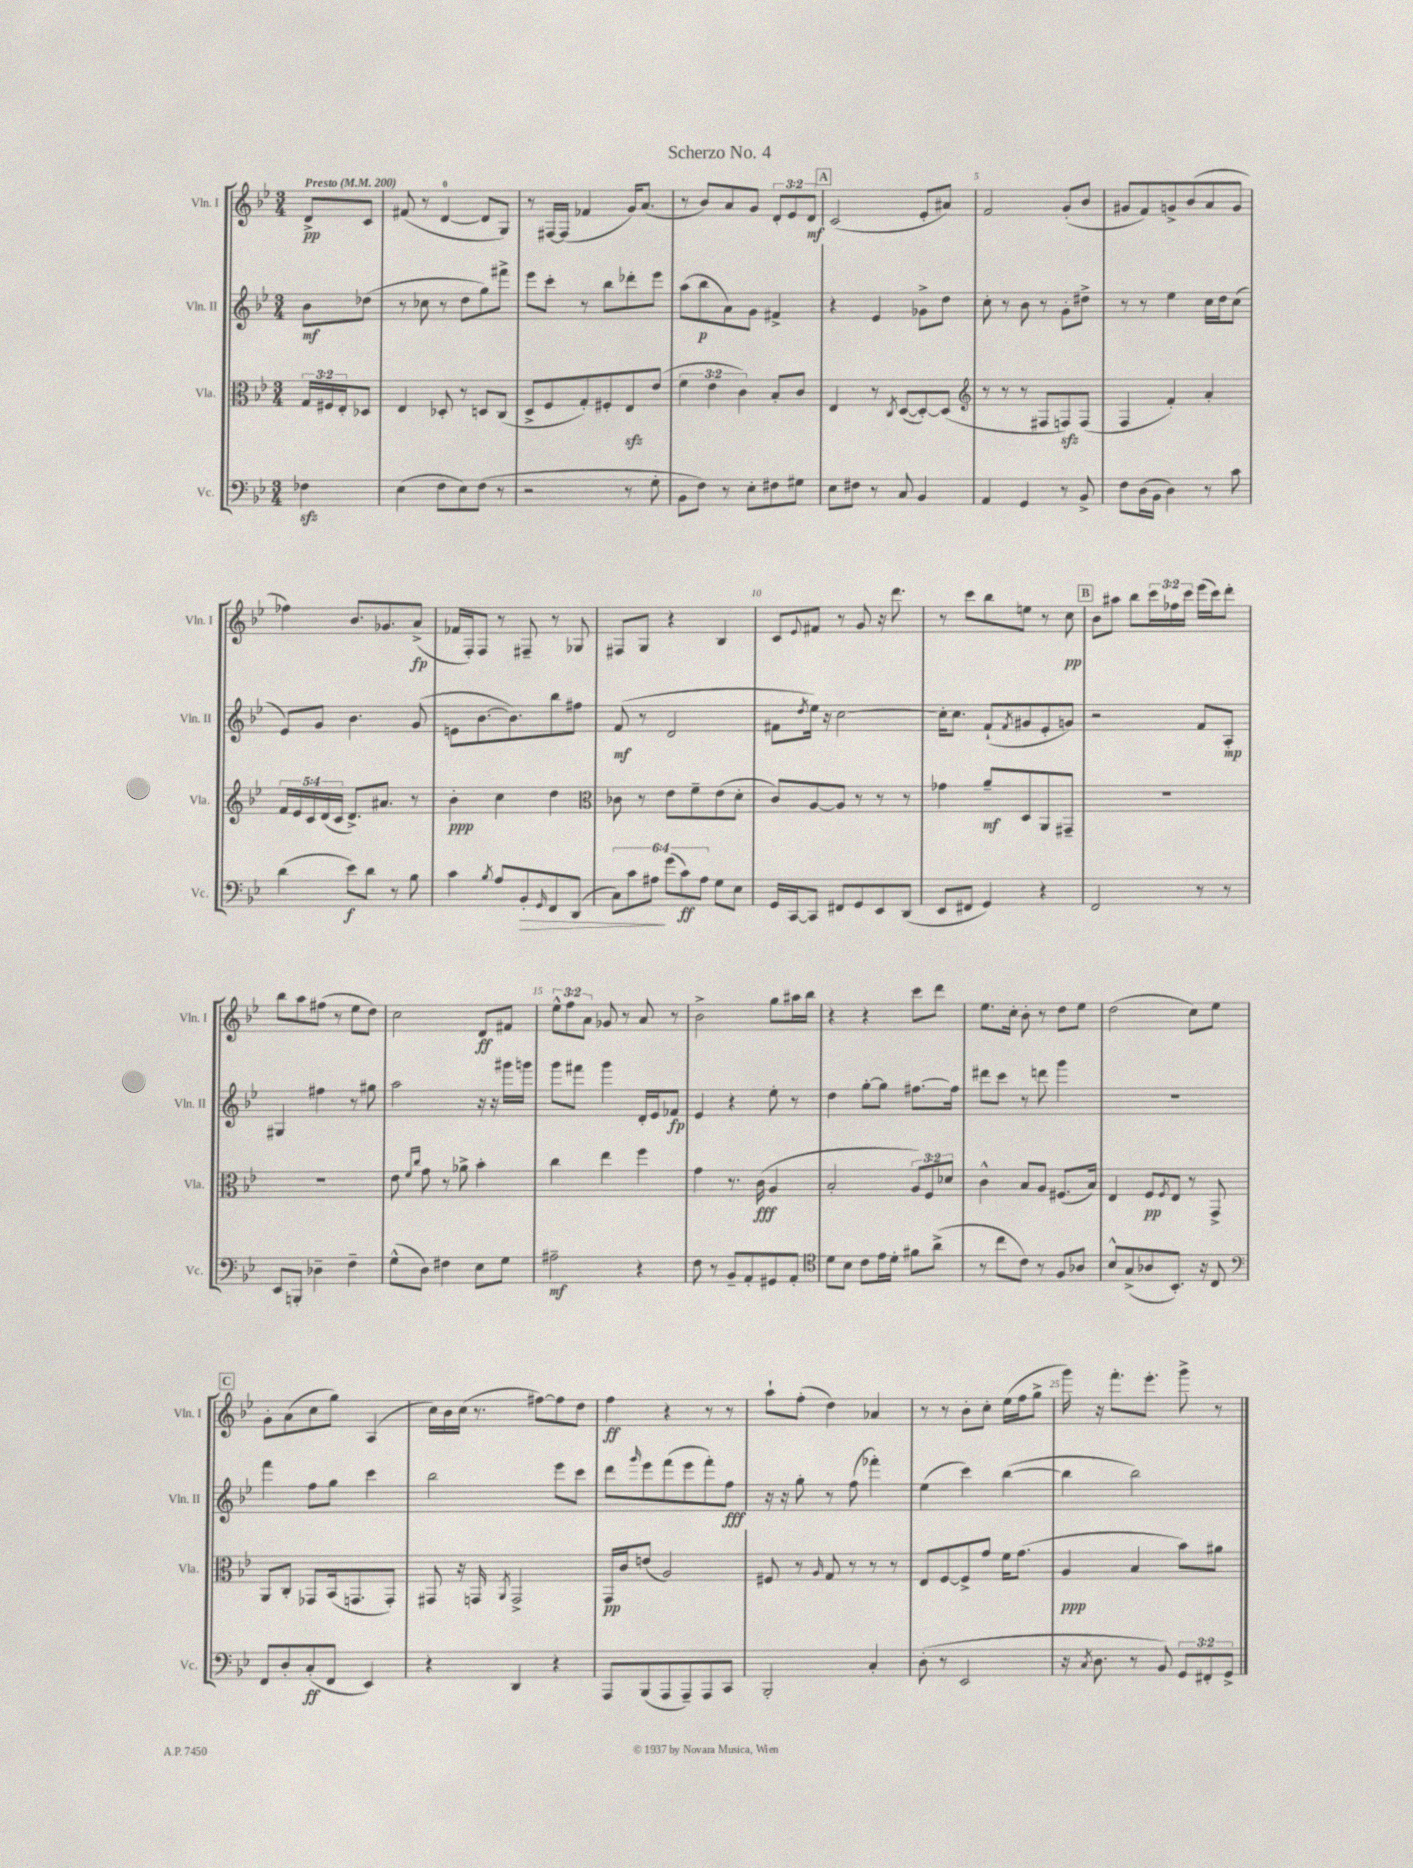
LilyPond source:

\header { title = "Scherzo No. 4" }
<<
\new StaffGroup <<
\new Staff = "s0" \with { instrumentName = "Vln. I" shortInstrumentName = "Vln. I" } {
    \clef treble \key bes \major \numericTimeSignature \time 3/4 \override Staff.TupletNumber.text = #tuplet-number::calc-fraction-text \partial 4 \tempo "Presto" 4 = 200
    d'8->\pp c'8 |
    fis'8( r8 d'4-0~ d'8 g8) |
    r8 fis16~ fis16( fes'4 g'16) a'8.( |
    r8 bes'8) a'8 g'8 \tuplet 3/2 { d'8-. ees'8 d'8\mf } |
    \mark \markup { \box "A" } c'2( ees'8-. ais'8) |
    f'2 g'8-.( bes'8 |
    gis'8 f'8) g'8-> bes'8( a'8 g'8 |
    fes''4) bes'8. ges'8. a'8->\fp( |
    fes'16 f16-.) f8 r8 fis8-- r8 ges8 |
    fis8 g8 r4 bes4 |
    c'8 \appoggiatura { ees'8 } fis'8 r8 g'8 r16 d'''8. |
    r8 c'''8 bes''8 e''8 r8 c''8\pp |
    \mark \markup { \box "B" } bes'8 ais''8 bes''8 \tuplet 3/2 { c'''16 fes''16 c'''16 } ees'''16( c'''16) d'''8-. |
    bes''8 a''8 fis''8( r8 ees''8 d''8) |
    c''2 d'8\ff fis'8 |
    \tuplet 3/2 { ees''8-^ f''8 a'8 } ges'8 r8 a'8 r8 |
    bes'2-> g''8 ais''16 bes''16 |
    r4 r4 c'''8 d'''8 |
    ees''8. c''16-. bes'8-. r8 d''8 ees''8 |
    d''2( c''8) ees''8 |
    \mark \markup { \box "C" } g'8-. a'8( c''8 g''8) a4( |
    c''16) bes'16 c''16( r8. fis''8~) fis''8 d''8 |
    f''4\ff r4 r8 r8 |
    a''8-! f''8-.( d''4) aes'4 |
    r8 r8 bes'8-. c''8-. ees''16( f''16 g''8-> |
    g'''16) r16 f'''8.-. ees'''8.-. g'''8-> r8 \bar "|." |
}
\new Staff = "s1" \with { instrumentName = "Vln. II" shortInstrumentName = "Vln. II" } {
    \clef treble \key bes \major \numericTimeSignature \time 3/4 \partial 4
    bes'8\mf des''8( |
    r8 ces''8 r8 d''8 g''8) fis'''8-> |
    ees'''8 c'''8-. r8 bes''8 des'''8-. ees'''8 |
    a''8( bes''8\p a'8) g'8 fis'4-> |
    \mark \markup { \box "A" } r4 ees'4 ges'8-> d''8 |
    c''8-. r8 bes'8 r8 g'8-. dis''8-> |
    r8 r8 ees''4 c''16 d''16 c''8( |
    ees'8) g'8 bes'4. g'8( |
    e'8 bes'8.~ bes'8.) bes''8 fis''8 |
    f'8\mf( r8 d'2 |
    fis'8 \acciaccatura { d''8 } ees''16) r16 c''2~ |
    c''16-. c''8. f'8-!( \acciaccatura { f'8 } gis'8 ees'8-. g'8) |
    \mark \markup { \box "B" } r2 f'8 a8-.\mp |
    gis4 fis''4 r8 gis''8 |
    a''2 r16 r16 gis'''16 g'''16 |
    g'''8 fis'''8 g'''4 d'16-. ees'16 fes'8\fp |
    ees'4 r4 ees''8-. r8 |
    d''4 g''8~-. g''8 fis''8.~ fis''16 |
    dis'''8 c'''8 r8 d'''8 g'''4 |
    R2. |
    \mark \markup { \box "C" } f'''4 f''8 g''8 c'''4 |
    bes''2 ees'''8 c'''8 |
    d'''8 \grace { g'''16 } ees'''8 f'''8( ees'''8 f'''8-.) f''8\fff |
    r16 r16 g''8-. r8 f''8( fes'''4-.) |
    ees''4( c'''4) bes''4~( |
    bes''4 bes''2) \bar "|." |
}
\new Staff = "s2" \with { instrumentName = "Vla." shortInstrumentName = "Vla." } {
    \clef alto \key bes \major \numericTimeSignature \time 3/4 \override Staff.TupletNumber.text = #tuplet-number::calc-fraction-text \partial 4
    \tuplet 3/2 { g16 fis16 ees16-. } des8 |
    ees4 des8-. r8 d8 c8( |
    d8-> f8 g8-.) fis8-. ees8\sfz ees'8( |
    \tuplet 3/2 { f'4 ees'4 c'4) } bes8-. c'8 |
    \mark \markup { \box "A" } ees4 r8 \acciaccatura { c8 } d8~( d8~-.) d8( |
    \clef treble r8 r8 r8 fis8 f8\sfz) f8( |
    f4 f'4-.) a'4-. |
    \tuplet 5/4 { f'16 ees'16 c'16 d'16( c'16 } d'8.->) ais'8. r8 |
    bes'4-.\ppp c''4 d''4 |
    \clef alto ces'8 r8 ees'8 f'8-- ees'8( d'8-. |
    c'8) a8~ a8 r8 r8 r8 |
    ges'4 a'8--\mf d8 a,8 gis,8-- |
    \mark \markup { \box "B" } R2. |
    R2. |
    ees'8 \grace { f'16 c''16 } g'8 r8 aes'8-> bes'4-. |
    c''4 ees''4 f''4 |
    g'4 r8. c'16\fff( a4 |
    bes2-. \tuplet 3/2 { a8) f8 des'8 } |
    c'4-^ bes8 a8 fis8.( bes16) |
    ees4 f8\pp \acciaccatura { f8 } ees8 r8 g,8-> |
    \mark \markup { \box "C" } a,8 c8-. ges,8 bes,16( g,8. g,8-.) |
    gis,8 r16 g,16 \acciaccatura { a,8 } g,2-> |
    g,16\pp c'16 e'8( a2) |
    fis8 r8 \grace { a16 } g8 r8 r8 r8 |
    ees8 f8~ f8-> g'8 f'16 g'8.( |
    a4\ppp bes4 bes'8) ais'8 \bar "|." |
}
\new Staff = "s3" \with { instrumentName = "Vc." shortInstrumentName = "Vc." } {
    \clef bass \key bes \major \numericTimeSignature \time 3/4 \override Staff.TupletNumber.text = #tuplet-number::calc-fraction-text \partial 4
    fes4\sfz |
    ees4( f8 ees8) f8( r8 |
    r2 r8 g8-. |
    bes,8 f8) r8 ees8-. fis8 gis8 |
    \mark \markup { \box "A" } ees8 fis8 r8 c8 bes,4 |
    a,4 g,4 r8 bes,8-> |
    f8 d16( bes,16 d4) r8 c'8 |
    d'4( ees'8\f) d'8 r8 bes8 |
    c'4 \acciaccatura { bes8 } a8 bes,8-.\> \grace { g,16 } f,8 d,8( |
    \tuplet 6/4 { c8) c'8 ais8\! g'8( c'8\ff) ais8 } g8 ees8 |
    g,16 c,16~ c,8 fis,8 g,8 ees,8 d,8( |
    ees,8 fis,8 g,4) r4 |
    \mark \markup { \box "B" } f,2 r8 r8 |
    ees,8 b,,8-. des4-- f4-- |
    g8-^( d8) fis4 ees8 g8 |
    ais2--\mf r4 |
    f8 r8 bes,8-- a,8-. gis,8 a,8-. |
    \clef tenor d'8 bes8 c'8 ees'16 d'16-. fis'8 a'8->( |
    r8 c''8 c'8) r8 f8 aes8 |
    bes8-^ g8->( aes8 bes,8.-.) r16 c8 |
    \mark \markup { \box "C" } \clef bass f,8 d8-. c8-.\ff( f,8 ees,4) |
    r4 d,4 r4 |
    a,,8 bes,,8( a,,8 a,,8--) a,,8 c,8 |
    bes,,2-. c4-. |
    d8-.( r8 ees,2 |
    r16 \acciaccatura { c8 } d8. r8 bes,8) \tuplet 3/2 { g,8 fis,8-. g,8-> } \bar "|." |
}
>>
>>
\layout { \context { \Score \override BarNumber.break-visibility = ##(#f #t #t) barNumberVisibility = #(every-nth-bar-number-visible 5) } }
